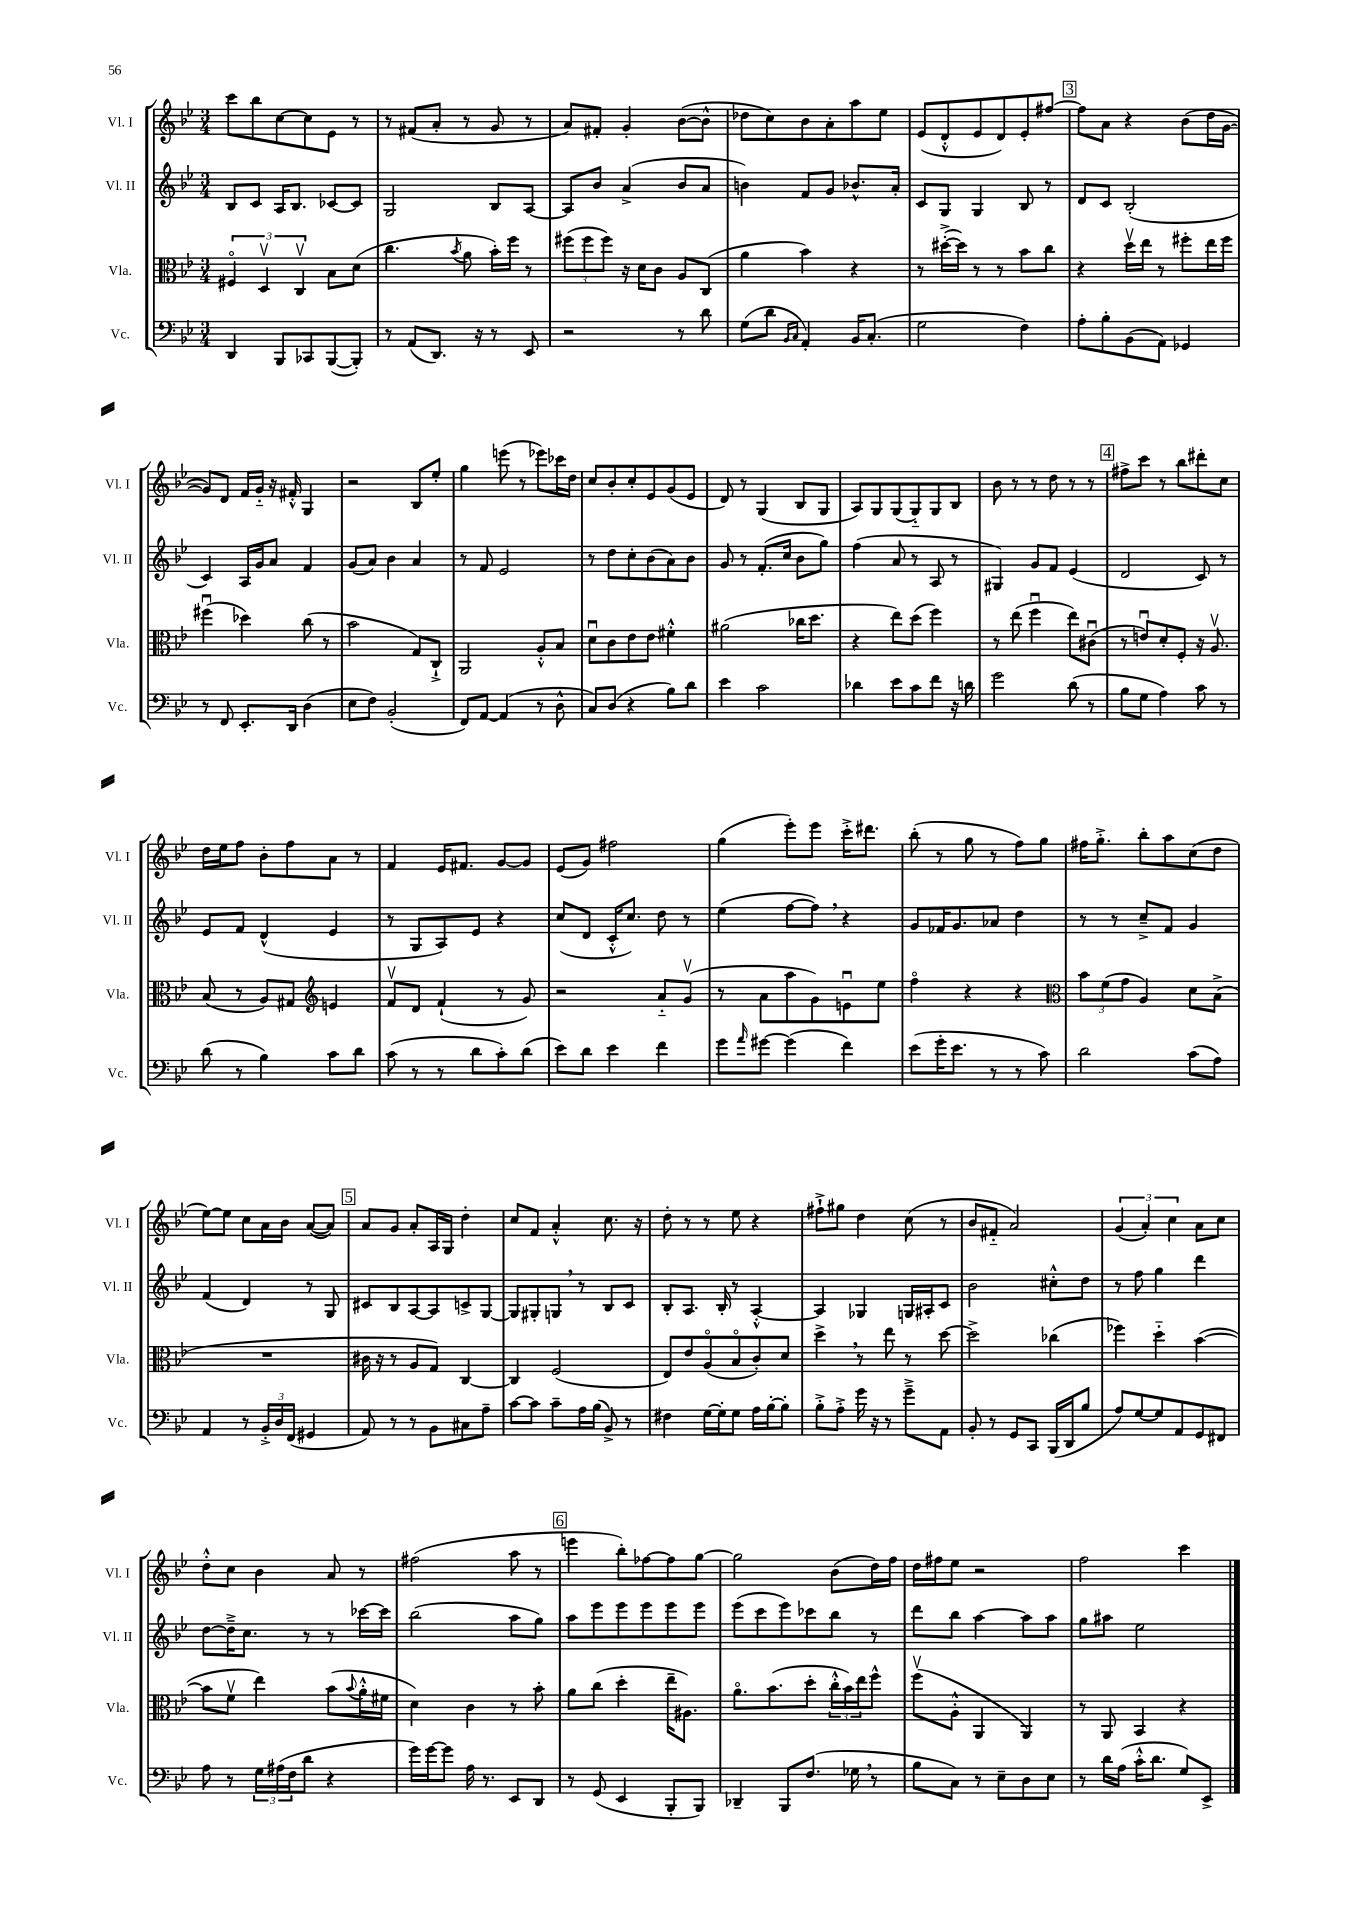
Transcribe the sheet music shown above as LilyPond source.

<<
\new StaffGroup <<
\new Staff = "s0" \with { instrumentName = "Vl. I" shortInstrumentName = "Vl. I" } {
    \clef treble \key bes \major \numericTimeSignature \time 3/4
    c'''8 bes''8 c''8~ c''8 ees'8 r8 |
    r8 fis'8( a'8-. r8 g'8 r8 |
    a'8) fis'8-. g'4-. bes'8~( bes'8-^ |
    des''8 c''8) bes'8 a'8-. a''8 ees''8 |
    ees'8( d'8-.-^ ees'8 d'8) ees'8-. fis''8~ |
    \mark \markup { \box "3" } fis''8 a'8 r4 bes'8( d''16 g'16~ |
    g'8) d'8 f'16 g'16-_ r16 fis'16-.-^ g4 |
    r2 bes8 ees''8-. |
    g''4 e'''8( r8 ees'''8) ces'''16 d''16 |
    c''8 bes'8-. c''8-. ees'8 g'8( ees'8 |
    d'8) r8 g4( bes8 g8 |
    a8) g8 g8( g8-_) g8 bes8 |
    bes'8 r8 r8 d''8 r8 r8 |
    \mark \markup { \box "4" } fis''8-> c'''8 r8 bes''8 dis'''8-. c''8 |
    d''16 ees''16 f''8 bes'8-. f''8 a'8 r8 |
    f'4 ees'16 fis'8. g'8~ g'8 |
    ees'8( g'8) fis''2 |
    g''4( ees'''8-.) ees'''8 c'''16-.-> dis'''8. |
    bes''8-.( r8 g''8 r8 f''8) g''8 |
    fis''16 g''8.-.-> bes''8-. a''8 c''8( d''8 |
    ees''8~) ees''8 c''8 a'16 bes'16 a'8~( a'8) |
    \mark \markup { \box "5" } a'8 g'8 a'8-. a16 g16 d''4-. |
    c''8 f'8 a'4-.-^ c''8. r16 |
    d''8-. r8 r8 ees''8 r4 |
    fis''8-!-> gis''8 d''4 c''8( r8 |
    bes'8 fis'8-_ a'2) |
    \tuplet 3/2 { g'4( a'4-.) c''4 } a'8 c''8 |
    d''8-.-^ c''8 bes'4 a'8 r8 |
    fis''2( a''8 r8 |
    \mark \markup { \box "6" } e'''4 bes''8-.) fes''8~ fes''8 g''8~ |
    g''2 bes'8( d''16) f''16 |
    d''16 fis''16 ees''8 r2 |
    f''2 c'''4 \bar "|." |
}
\new Staff = "s1" \with { instrumentName = "Vl. II" shortInstrumentName = "Vl. II" } {
    \clef treble \key bes \major \numericTimeSignature \time 3/4
    bes8 c'8 a16 bes8. ces'8~ ces'8 |
    g2 bes8 a8~ |
    a8 bes'8 a'4->( bes'8 a'8 |
    b'4) f'8 g'8 bes'8.-^ a'16-. |
    c'8 g8 g4 bes8 r8 |
    \mark \markup { \box "3" } d'8 c'8 bes2-.( |
    c'4) a16 g'16 a'8 f'4 |
    g'8( a'8) bes'4 a'4 |
    r8 f'8 ees'2 |
    r8 d''8 c''8-. bes'8( a'8) bes'8 |
    g'8 r8 f'8.-.( c''16 bes'8 g''8) |
    f''4( a'8 r8 a8 r8 |
    gis4) g'8 f'8 ees'4( |
    \mark \markup { \box "4" } d'2 c'8) r8 |
    ees'8 f'8 d'4-^( ees'4 |
    r8 g8 a8) ees'8 r4 |
    c''8( d'8 c'16-.-^ c''8.) d''8 r8 |
    ees''4( f''8~ f''8) \breathe r4 |
    g'8 fes'16 g'8. aes'8 d''4 |
    r8 r8 c''8---> f'8 g'4 |
    f'4( d'4) r8 g8 |
    \mark \markup { \box "5" } cis'8 bes8 a8~ a8 c'8-> g8~ |
    g8 gis8-. g8 \breathe r8 bes8 c'8 |
    bes8-. a8. bes16-. r8 a4~-.-^ |
    a4 ges4 g16 ais16-. c'8 |
    bes'2 cis''8-.-^ d''8 |
    r8 f''8 g''4 d'''4 |
    d''8~ d''16---> c''8. r8 r8 ces'''16~ ces'''16 |
    bes''2( a''8 g''8) |
    \mark \markup { \box "6" } a''8 ees'''8 ees'''8 ees'''8 ees'''8 ees'''8 |
    ees'''8( c'''8 ees'''8) ces'''8 bes''8 r8 |
    d'''8 bes''8 a''4~ a''8 a''8 |
    g''8 ais''8 ees''2 \bar "|." |
}
\new Staff = "s2" \with { instrumentName = "Vla." shortInstrumentName = "Vla." } {
    \clef alto \key bes \major \numericTimeSignature \time 3/4
    \tuplet 3/2 { fis4\flageolet d4\upbow c4\upbow } bes8 d'8( |
    c''4. \acciaccatura { bes'8 } a'8 bes'16-.) f''16 r8 |
    \tuplet 3/2 { fis''8( fis''8 fis''8) } r16 d'16 c'8 a8 c8( |
    a'4 bes'4) r4 |
    r8 dis''16~-.->( dis''16) r8 r8 bes'8 c''8 |
    \mark \markup { \box "3" } r4 d''16\upbow ees''16 r8 fis''8-. ees''16 fis''16 |
    fis''4\downbow( des''4) c''8( r8 |
    bes'2 g8) c8-!-> |
    a,2 a8-.-^ bes8 |
    d'8\downbow c'8 ees'8 ees'8 fis'4-.-^ |
    ais'2( ces''16 d''8. |
    r4 ees''8) d''8( f''4) |
    r8 ees''8( f''4\downbow ees''8) cis'8\downbow( |
    \mark \markup { \box "4" } r8 e'8\downbow) d'8-. f8-. r16 a8.\upbow |
    bes8( r8 a8) gis8 \clef treble e'4 |
    f'8\upbow d'8 f'4-!( r8 g'8) |
    r2 a'8-_ g'8\upbow( |
    r8 a'8 a''8 g'8) e'8\downbow ees''8 |
    f''4\flageolet r4 r4 |
    \clef alto \tuplet 3/2 { bes'8 f'8( g'8 } a4) d'8 bes8->( |
    R2. |
    \mark \markup { \box "5" } cis'16 r16 r8 a8 g8) c4~ |
    c4 f2( |
    ees8) ees'8 a8\flageolet( bes8\flageolet c'8-.) d'8 |
    d''4-> \breathe r8 ees''8 r8 d''8~ |
    d''2-> ces''4( |
    fes''4) d''4-_ bes'4~( |
    bes'8 f'8\upbow ees''4) bes'8( \appoggiatura { bes'8 } a'16-.-^ fis'16 |
    d'4) c'4 r8 bes'8-. |
    \mark \markup { \box "6" } a'8 c''8( d''4-. ees''16-- ais8.) |
    a'8.\flageolet bes'8.( d''8-. \tuplet 3/2 { c''16-.-^ bes'16) ees''16 } f''8-^ |
    f''8\upbow( a8-.-^ a,4 a,4) |
    r8 a,8 bes,4 r4 \bar "|." |
}
\new Staff = "s3" \with { instrumentName = "Vc." shortInstrumentName = "Vc." } {
    \clef bass \key bes \major \numericTimeSignature \time 3/4
    d,4 bes,,8 ces,8 bes,,8~( bes,,8-.) |
    r8 a,8( d,8.) r16 r8 ees,8 |
    r2 r8 d'8 |
    g8( d'8 \grace { bes,16 c16 } a,4-.) bes,16 c8.-.( |
    g2 f4) |
    \mark \markup { \box "3" } a8-. bes8-. bes,8( a,8) ges,4 |
    r8 f,8 ees,8.-. d,16 d4( |
    ees8 f8) bes,2-.( |
    f,8) a,8~ a,4( r8 d8-^ |
    c8) d8( r4 bes8) d'8 |
    ees'4 c'2 |
    des'4 ees'8 c'8 f'8 r16 d'16 |
    g'2 d'8( r8 |
    \mark \markup { \box "4" } bes8 g8 a4) c'8 r8 |
    d'8( r8 bes4) c'8 d'8 |
    c'8( r8 r8 d'8 c'8-.) d'8( |
    ees'8) d'8 ees'4 f'4 |
    g'8 \grace { a'16 } gis'8~ gis'4( f'4) |
    ees'8( g'16-. ees'8. r8 r8 c'8) |
    d'2 c'8( a8) |
    a,4 r8 \tuplet 3/2 { bes,16-.-> d16 f,16( } gis,4 |
    \mark \markup { \box "5" } a,8) r8 r8 bes,8 cis8 a8-- |
    c'8~ c'8 c'8-- a16 bes16( bes,8->) r8 |
    fis4 g16~ g16-. g8 a16 bes16~-. bes8-. |
    bes8-.-> a8-.-> g'16 r16 r8 g'8---> a,8 |
    bes,8-. r8 g,8 c,8 bes,,16( d,16 bes8 |
    a8) g8~ g8 a,8 g,8 fis,8 |
    a8 r8 \tuplet 3/2 { g16 ais16( f16 } d'8 r4 |
    g'16) g'16~ g'8 a16 r8. ees,8 d,8 |
    \mark \markup { \box "6" } r8 g,8( ees,4 bes,,8-. bes,,8) |
    des,4-- bes,,8 f8.( ges16 \breathe r8 |
    bes8 c8) r8 ees8-- d8 ees8 |
    r8 d'16 a16( c'16-.-^ d'8. g8) ees,8-> \bar "|." |
}
>>
>>
\layout { \context { \Score \remove "Bar_number_engraver" } }
